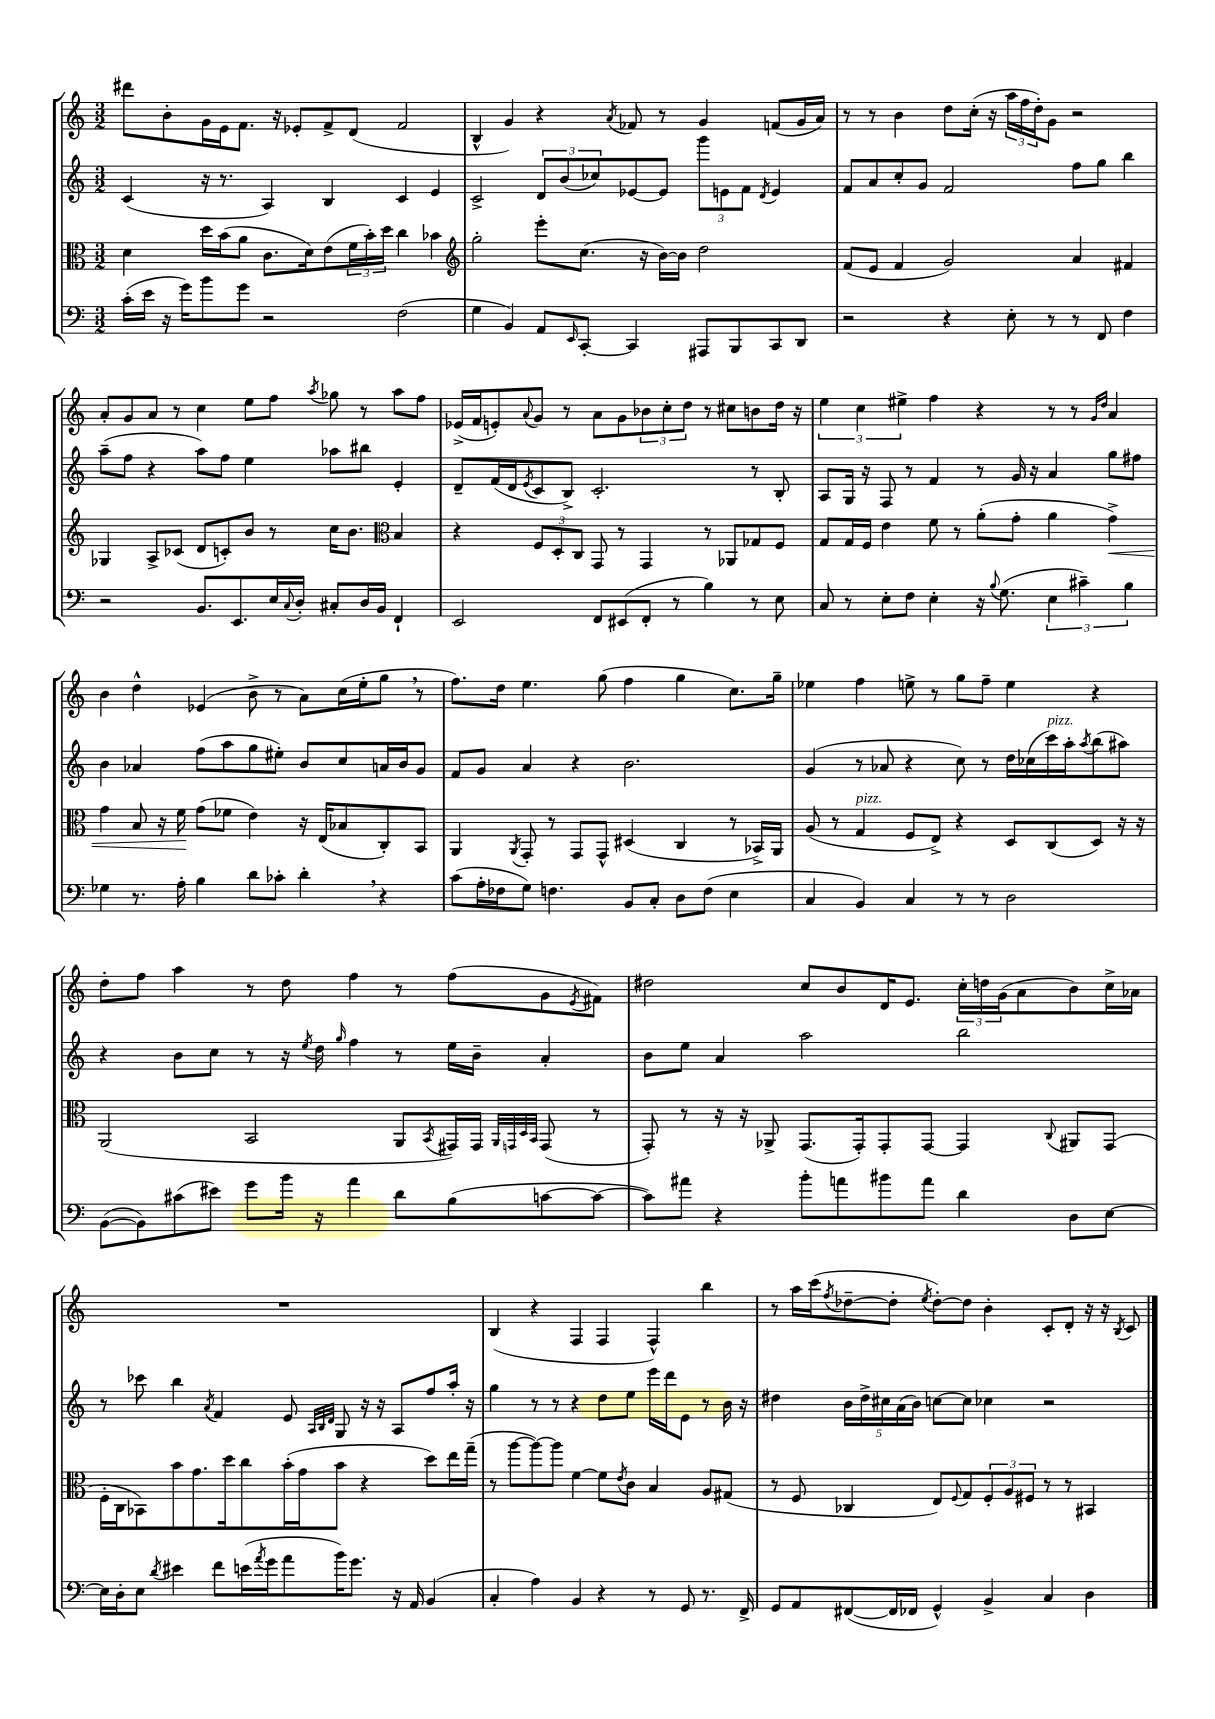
<<
\new StaffGroup <<
\new Staff = "s0" {
    \clef treble \key c \major \numericTimeSignature \time 3/2
    dis'''8 b'8-. g'16 e'16 f'8. r16 ees'8-. f'8-> d'8( f'2 |
    b4-^ g'4) r4 \acciaccatura { a'8 } fes'8 r8 g'4 f'8( g'16 a'16) |
    r8 r8 b'4 d''8 c''16-.( r16 \tuplet 3/2 { a''16 f''16 d''16-.) } g'8 r2 |
    a'8-. g'8 a'8 r8 c''4 e''8 f''8 \acciaccatura { a''8 } ges''8 r8 a''8 f''8 |
    ees'16->( f'16 e'8-.) \appoggiatura { a'8 } g'8 r8 a'8 g'8 \tuplet 3/2 { bes'8 c''8-. d''8 } r8 cis''8 b'8 d''16 r16 |
    \tuplet 3/2 { e''4 c''4 eis''4-> } f''4 r4 r8 r8 \grace { g'16 d''16 } a'4 |
    b'4 d''4-^ ees'4( b'8-> r8 a'8) c''16( e''16-. g''8 \breathe r8 |
    f''8.) d''16 e''4. g''8( f''4 g''4 c''8.) g''16-- |
    ees''4 f''4 e''8-> r8 g''8 f''8-- e''4 r4 |
    d''8-. f''8 a''4 r8 d''8 f''4 r8 f''8( g'8 \acciaccatura { e'8 } fis'8) |
    dis''2 c''8 b'8 d'16 e'8. \tuplet 3/2 { c''16-. d''16 g'16( } a'8 b'8) c''16-> aes'16 |
    R1. |
    b4( r4 f4 f4 f4-^) b''4 |
    r8 a''16 c'''16( \acciaccatura { f''8 } des''8~-- des''8-. \acciaccatura { e''8 } des''8~-.) des''8 b'4-. c'8-. d'8-. r16 r16 \acciaccatura { b8 } c'8 \bar "|." |
}
\new Staff = "s1" {
    \clef treble \key c \major \numericTimeSignature \time 3/2
    c'4( r16 r8. a4) b4 c'4 e'4 |
    c'2-> \tuplet 3/2 { d'8 b'8( ces''8) } ees'8~ ees'8 \tuplet 3/2 { g'''8 e'8 f'8 } \acciaccatura { d'8 } e'4 |
    f'8 a'8 c''8-. g'8 f'2 f''8 g''8 b''4 |
    a''8--( f''8 r4 a''8) f''8 e''4 aes''8 bis''8 e'4-. |
    d'8-- f'16( d'16 \acciaccatura { e'8 } c'8 b8->) c'2.-. r8 b8-. |
    a8 g16 r16 f8 r8 f'4 r8 g'16 r16 a'4 g''8 fis''8 |
    b'4 aes'4 f''8( a''8 g''8 eis''8-.) b'8 c''8 a'16 b'16 g'8 |
    f'8 g'8 a'4 r4 b'2. |
    g'4( r8 aes'8 r4 c''8) r8 d''16 ces''16( c'''16^\markup { \italic "pizz." }) a''16-. \acciaccatura { a''8 } b''8( ais''8) |
    r4 b'8 c''8 r8 r16 \acciaccatura { e''8 } d''16 \grace { g''16 } f''4 r8 e''16 b'16-- a'4-. |
    b'8 e''8 a'4 a''2 b''2 |
    r8 ces'''8 b''4 \acciaccatura { a'8 } f'4 e'8 \grace { a32 b32 d'32 } g8 r16 r16 a8 f''8 a''16-. r16 |
    g''4 r8 r8 r4 d''8 e''8 e'''16 d'''16 e'8 r8 b'16 r16 |
    dis''4 \tuplet 5/4 { b'16 dis''16-> cis''16 a'16( b'16) } c''8~ c''8 ces''4 r2 \bar "|." |
}
\new Staff = "s2" {
    \clef alto \key c \major \numericTimeSignature \time 3/2
    d'4 d''16 b'16( a'8 c'8. d'16) e'8( \tuplet 3/2 { f'16 b'16-.) d''16 } c''4 bes'4 |
    \clef treble g''2-. e'''8-. c''8.( r16 b'16~) b'16 d''2 |
    f'8( e'8 f'4 g'2) a'4 fis'4 |
    ges4 a8-> ces'8( d'8 c'8-.) b'8 r8 c''16 b'8. \clef alto b4 |
    r4 \tuplet 3/2 { f8 d8-. c8 } g,8 r8 g,4 r8 aes,8 ges8 f8 |
    g8 g16 f16 e'4 f'8 r8 a'8-.( g'8-. a'4 g'4->\<) |
    g'4 b8 r16 f'16\! g'8( fes'8 e'4) r16 e16( bes8 c8-.) b,8 |
    a,4 \acciaccatura { a,8 } g,8-. r8 g,8 g,8-^ dis4( c4 r8 bes,16->) a,16 |
    a8( r8 g4^\markup { \italic "pizz." } f8 e8->) r4 d8 c8( d8) r16 r16 |
    a,2( b,2 a,8 \acciaccatura { b,8 } gis,16) gis,16 \grace { a,32 g,32 d32 b,32 } g,8( r8 |
    g,8-.) r8 r16 r16 aes,8-> g,8.( g,16-.) g,8-. g,8~ g,4 \appoggiatura { c8 } ais,8 g,8( |
    f16-. c16 bes,8) b'8 g'8. d''16 c''8 b'16-.( g'16 b'8 r4 d''8) e''16 g''16--( |
    r8 a''8~ a''8~) a''8 f'4~ f'8 \acciaccatura { e'8 } c'8 b4 a8 gis8( |
    r8 f8 ces4 e8) \appoggiatura { f8 } g8 \tuplet 3/2 { f8-. a8 fis8 } r8 r8 bis,4 \bar "|." |
}
\new Staff = "s3" {
    \clef bass \key c \major \numericTimeSignature \time 3/2
    c'16-.( e'16 r16 g'16) b'8 g'8 r2 f2( |
    g4 b,4) a,8 \grace { e,16 } c,8~-. c,4 ais,,8 b,,8 c,8 d,8 |
    r2 r4 e8-. r8 r8 f,8 f4 |
    r2 b,8. e,8. e16 \appoggiatura { c8 } d16-. cis8-. d16 b,16 f,4-! |
    e,2 f,8 eis,8( f,8-. r8 b4) r8 e8 |
    c8 r8 e8-. f8 e4-. r16 \appoggiatura { b8 } g8.( \tuplet 3/2 { e4 cis'4--) b4 } |
    ges4 r8. a16-. b4 d'8 ces'8-. d'4-. \breathe r4 |
    c'8( a16-. fes16 g8) f4. b,8 c8-. d8 f8( e4 |
    c4 b,4) c4 r8 r8 d2 |
    b,8~( b,8) cis'8( eis'8) g'8 b'16 r16 a'4 d'8 b8( c'8~ c'8~ |
    c'8) ais'8 r4 b'8-. a'8 bis'8 a'8 d'4 d8 e8~ |
    e16 d16-. e8 \acciaccatura { d'8 } eis'4 f'8 e'16( \acciaccatura { a'8 } g'16 a'8 b'16) g'8. r16 a,16 b,4( |
    c4-. a4) b,4 r4 r8 g,8 r8. f,16-> |
    g,8 a,8 fis,8~( fis,16 fes,16 g,4-^) b,4-> c4 d4 \bar "|." |
}
>>
>>
\layout { \context { \Score \remove "Bar_number_engraver" } }
